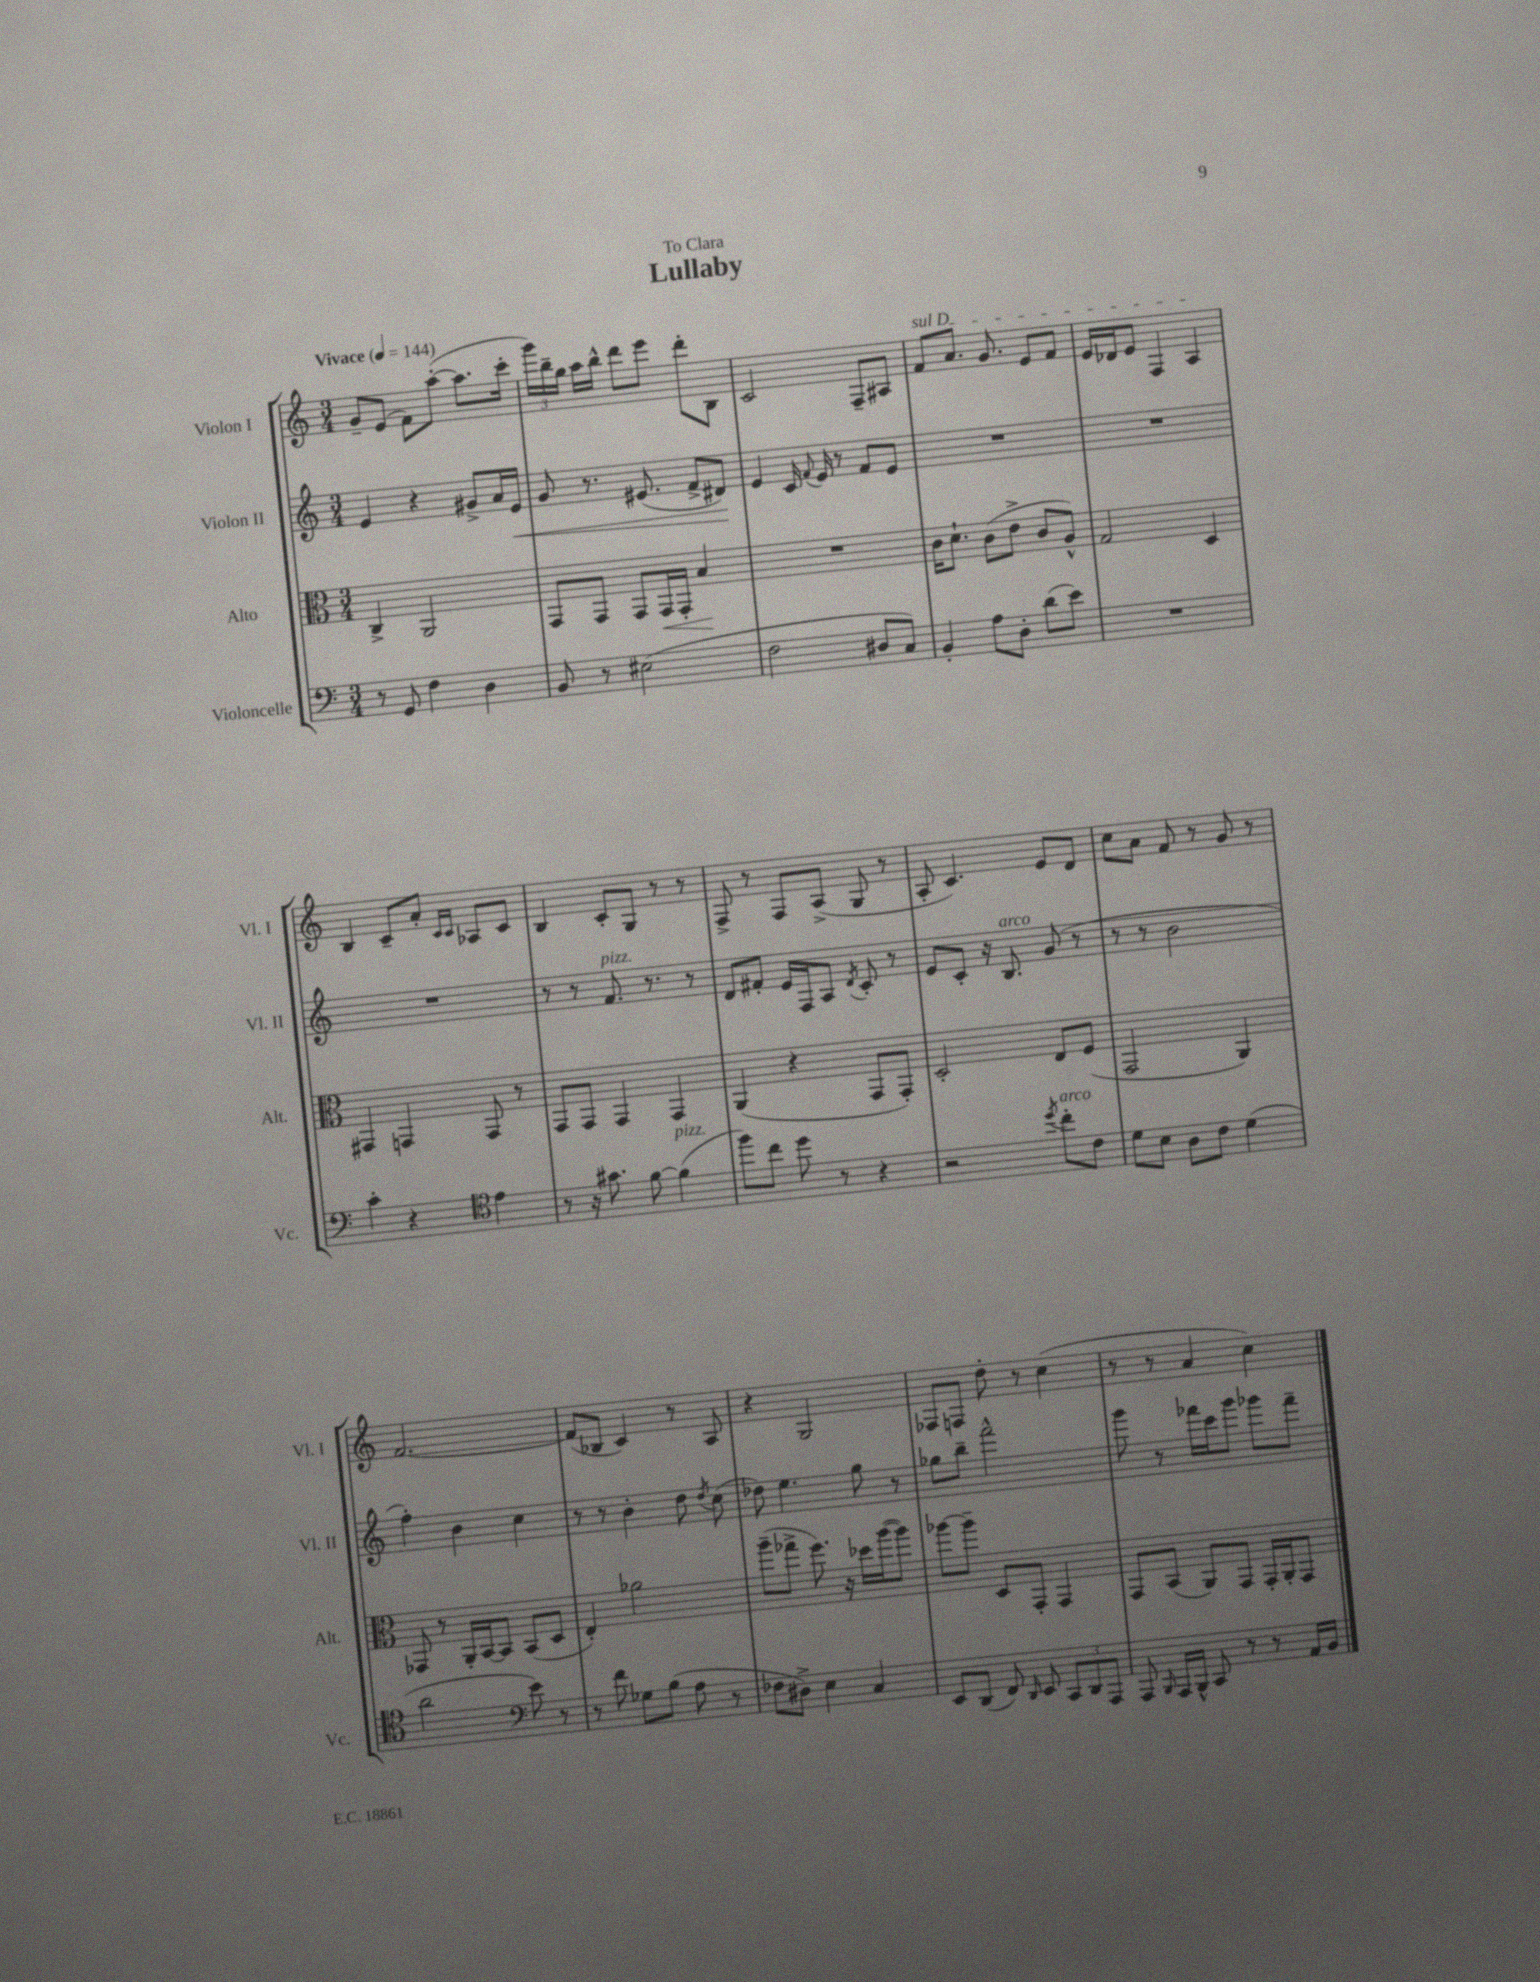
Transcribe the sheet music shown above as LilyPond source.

\header { title = "Lullaby" dedication = "To Clara" }
<<
\new StaffGroup <<
\new Staff = "s0" \with { instrumentName = "Violon I" shortInstrumentName = "Vl. I" } {
    \clef treble \key c \major \numericTimeSignature \time 3/4 \tempo "Vivace" 4 = 144
    \autoBeamOff g'8[-- e'8]( f'8[) a''8]~-.( a''8.[ c'''16]-. |
    \tuplet 3/2 { g'''16[) b''16-- g''16] } a''16[ b''16]-^ d'''8[ e'''8] d'''8[-. b8] |
    c'2 f8[-- ais8] |
    \once \override TextSpanner.bound-details.left.text = \markup { \italic "sul D" } f'8[\startTextSpan a'8.] g'8. e'8[ f'8] |
    e'16[ des'16 e'8] f4 a4\stopTextSpan |
    b4 c'8[-- a'8]-. \grace { c'16[ c'16] } aes8[ c'8] |
    b4 c'8[-. g8] r8 r8 |
    f8-> r8 f8[ a8]->( g8 r8 |
    a8-. c'4.) e'8[ d'8] |
    c''8[ a'8] f'8 r8 g'8 r8 |
    f'2.~ |
    f'8[( bes8] c'4) r8 a8 |
    r4 g2 |
    fes8[ f8] d''8-. r8 c''4( |
    r8 r8 a'4 c''4) \bar "|." |
}
\new Staff = "s1" \with { instrumentName = "Violon II" shortInstrumentName = "Vl. II" } {
    \clef treble \key c \major \numericTimeSignature \time 3/4
    \autoBeamOff e'4 r4 gis'8[-> a'16 e'16]\< |
    g'8 r8. eis'8.( f'8[-> dis'8]\!) |
    e'4 c'16 \appoggiatura { f'8 } e'16 r8 f'8[ e'8] |
    R2. |
    R2. |
    R2. |
    r8 r8 f'8.^\markup { \italic "pizz." } r8. r8 |
    d'8[ fis'8]-. e'16[ f16 a8] \acciaccatura { d'8 } c'8-. r8 |
    e'8[ c'8]-. r16 b8.^\markup { \italic "arco" } g'8( r8 |
    r8 r8 b'2 |
    f''4-.) b'4 c''4 |
    r8 r8 b'4-. d''8 \acciaccatura { d''8 } c''8( |
    des''8) e''4. g''8 r8 |
    ges''8[ b''8]-- f'''2-^ |
    g'''8 r8 fes'''16[ c'''16 g'''8] ges'''8[ fes'''8]-- \bar "|." |
}
\new Staff = "s2" \with { instrumentName = "Alto" shortInstrumentName = "Alt." } {
    \clef alto \key c \major \numericTimeSignature \time 3/4
    \autoBeamOff c4-> a,2 |
    g,8[ g,8] g,8[ g,16\< g,16]-. b4\! |
    R2. |
    c'16[ d'8.]-! c'8[( e'8]-> c'8[ a8]-^) |
    g2 d4 |
    gis,4 g,4 g,8 r8 |
    g,8[ g,8] g,4 g,4 |
    a,4( r4 g,8[ g,8]-.) |
    d2-. e8[ f8]( |
    g,2 a,4) |
    ges,8 r8 a,16[-. b,16~ b,8] b,8[( d8] |
    e4-.) aes'2 |
    a''8[--( ges''8]-> f''8.) r16 des''16[ a''16~( a''8]) |
    aes''8[~ aes''8]-- d8[ g,8]-. g,4 |
    g,8[ b,8]( a,8[) g,8] g,16[-. a,16-. g,8] \bar "|." |
}
\new Staff = "s3" \with { instrumentName = "Violoncelle" shortInstrumentName = "Vc." } {
    \clef bass \key c \major \numericTimeSignature \time 3/4
    \autoBeamOff r8 g,8 f4 d4 |
    b,8 r8 eis2( |
    f2 dis8[ c8]) |
    b,4-. a8[ d8]-. d'8[( e'8]) |
    R2. |
    c'4-. r4 \clef tenor e'4 |
    r8 r16 gis'8. f'8~ f'4^\markup { \italic "pizz." }( |
    f''8[) c''8] d''8 r8 r4 |
    r2 \acciaccatura { d''8 } c''8[-.^\markup { \italic "arco" } c'8] |
    d'8[ b8] a8[ c'8] d'4( |
    a'2 \clef bass e'8) r8 |
    r8 f'8 ges8[ b8]( a8 r8 |
    fes8[ dis8]->) e4 c4 |
    e,8[ d,8]( f,8) \grace { d,16 } e,8 \tuplet 3/2 { c,8[ d,8 a,,8] } |
    a,,8 \grace { b,,16 } a,,16[ b,,16]-^ c,8 r8 r8 a,16[ b,16] \bar "|." |
}
>>
>>
\layout { \context { \Score \remove "Bar_number_engraver" } }
